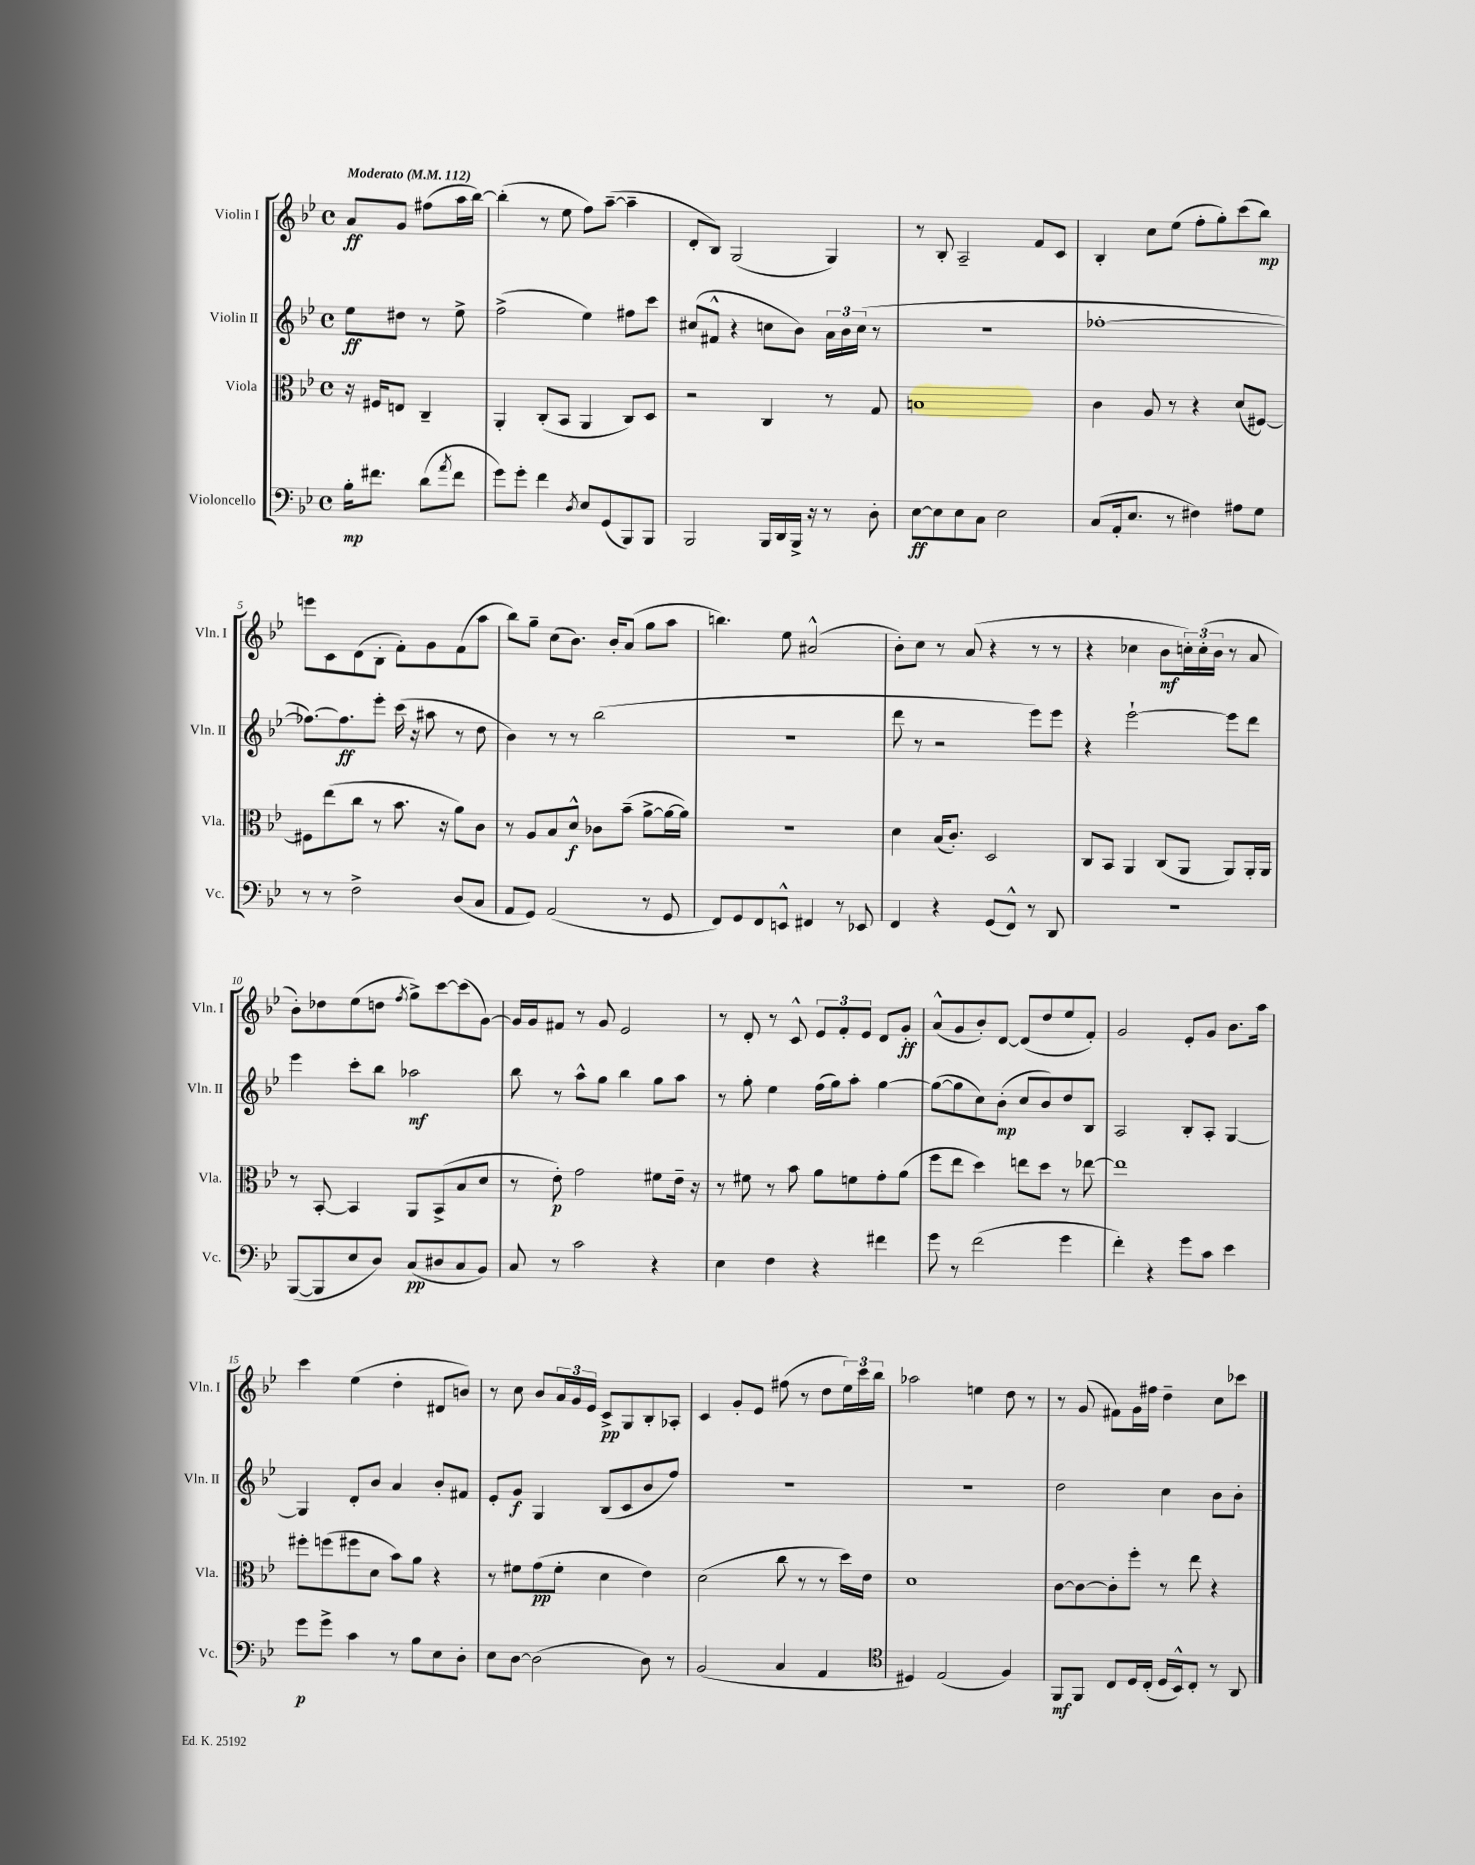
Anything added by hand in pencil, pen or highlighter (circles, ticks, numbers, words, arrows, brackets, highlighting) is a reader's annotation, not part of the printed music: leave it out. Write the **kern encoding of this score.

**kern	**kern	**kern	**kern
*staff4	*staff3	*staff2	*staff1
*clefF4	*clefC3	*clefG2	*clefG2
*k[b-e-]	*k[b-e-]	*k[b-e-]	*k[b-e-]
*M4/4	*M4/4	*M4/4	*M4/4
*met(c)	*met(c)	*met(c)	*met(c)
*MM112	*MM112	*MM112	*MM112
16B-'\LK	16r	8ee-\L	8a/L
8.f#\J	16F#/LK	.	.
.	8E/J	8dd#\J	8g/J
(8d\L	4C~/	8r	(8ff#\L
8qa/	.	.	.
8f#\J	.	8ee-^\	16aa\L
.	.	.	[16bb-\JJ)
=	=	=	=
8g\L)	4AA'/	(2ff^\	(4bb-'\]
8g'\J	.	.	.
4f\	(8C'/L	.	8r
.	8BB-/J	.	8ee-\
8qD/	.	.	.
8E-/L	4AA/	4ee-\)	8ff\L)
(8GG/	.	.	([8aa~\J
8BBB-/)	8C/L)	8ff#\L	4aa~\]
8BBB-/J	8D/J	8ccc\J	.
=	=	=	=
2BBB-/	2r	(8cc#/L	8d'/L
.	.	8f#^^/J	8B-/J)
.	.	4r	(2G/
16BBB-/LL	4C/	8cc\L	.
16DD/	.	.	.
16BBB-^/JJ	.	8b-\J)	.
16r	.	.	.
8r	8r	24a\LL	4G/)
.	.	24b-\	.
.	.	(24cc\JJ	.
8D'\	8G/	8r	.
=	=	=	=
[8E-\L	1B	1r	8r
8E-\]	.	.	8B-'/
8E-\	.	.	2A~/
8C\J	.	.	.
2E-\	.	.	.
.	.	.	8f/L
.	.	.	8c/J
=	=	=	=
(8C/L	4c\	[1ff-'	4B-'/
16AA'/k	.	.	.
8.E-/J	.	.	.
.	8A/	.	8cc\L
8r	8r	.	(8ee-\J
4F#\)	4r	.	8ff'\L
.	.	.	8gg'\)
8A#\L	(8d/L	.	(8ccc\
8G\J	[8F#/J)	.	8bb-\J)
=	=	=	=
8r	8F#\]L	8.ff-\_L)	8eee\L
8r	(8ee-\	.	8c\
.	.	8.ff-\]	.
2F^\	8cc\J	.	(8d\
.	8r	8eee-'\J	8B-'\J
.	8.b-\	(16ccc\	8f'\L)
.	.	16r	.
.	.	8aa#\	8g\
.	16r	.	.
(8D/L	8a\L)	8r	(8f\
8C/J	8c\J	8dd\	8aa\J
=	=	=	=
8AA/L	8r	4b-\)	8bb-\L)
8GG/J)	8A/L	.	8gg~\J
(2AA/	8B-/	8r	(8cc\L
.	8d^^/J	8r	8.b-\J)
.	8c-\L	(2bb-\	.
.	.	.	16b-'/LK
.	(8b-~\J	.	(8a/J
8r	[8a^\L	.	8gg\L
8GG/	16a\_L	.	8aa\J
.	16a\]JJ)	.	.
=	=	=	=
8FF/L)	1r	1r	4.bb\)
8GG/	.	.	.
8FF/	.	.	.
8EE^^/J	.	.	8ee-\
4FF#/	.	.	(2a#^^/
8r	.	.	.
8EE-/	.	.	.
=	=	=	=
4FF/	4d\	8ddd\	8b-'\L)
.	.	8r	8cc\J
4r	(16B-/LK	2r	8r
.	8.c'/J)	.	.
.	.	.	(8a/
(8GG/L	2D/	.	4r
8FF^^/J)	.	.	.
8r	.	8eee-\L)	8r
8DD/	.	8eee-\J	8r
=	=	=	=
1r	8C/L	4r	4r
.	8BB-/J	.	.
.	4AA/	[2eee-`\	4cc-\
.	(8C/L	.	8b-\L
.	8AA/J	.	24cc'\L)
.	.	.	(24cc'\
.	.	.	24b-\JJ
.	8AA/L)	8eee-\]L	8r
.	16AA'/L	8ddd\J	8a/
.	16AA/JJ	.	.
=	=	=	=
([8BBB-/L	8r	4eee-\	8b-'\L)
8BBB-/]	[8BB-'/	.	8dd-\
8E-/	4BB-/]	8ccc'\L	(8ee-\
8D/J)	.	8bb-\J	8dd\J
.	.	.	8qff/
(8C/L	8AA/L	2aa-\	8gg^\L)
8D#/	(8BB-^/	.	[8ccc\
8C/	8B-/	.	(8ccc\]
8BB-/J)	8d/J	.	[8g\J)
=	=	=	=
8C/	8r	8bb-\	16g/]LL
.	.	.	16g/J
8r	8e-'\)	8r	8f#/J
2c\	2g\	8aa^^\L	8r
.	.	8gg\J	8g/
.	.	4bb-\	2e-/
4r	8f#\L	8gg\L	.
.	16e-~\Jk	8aa\J	.
.	16r	.	.
=	=	=	=
4E-\	8r	8r	8r
.	8f#\	8gg'\	8d'/
4F\	8r	4ee-\	8r
.	8b-\	.	8c^^/
4r	8a\L	(16ff\LL	12e-/L
.	.	16gg\J)	.
.	.	.	12f'/
.	8f\	8aa'\J	.
.	.	.	12e-/J
4f#\	8g'\	[4gg\	8d/L
.	(8a\J	.	8g'/J
=	=	=	=
8g\	8ff\L	(8gg\_L	(8a^^/L
8r	8ee-\J	8gg\]	8g/
(2f\	4dd\)	8cc\)	8b-'/)
.	.	(8b-'\J	[8d/J
.	8ee\L	8cc/L	(8d/]L
.	8dd\J	8b-/)	8dd/
4g\	8r	8dd/	8ee-/
.	[8ee-\	8B-/J	8f'/J)
=	=	=	=
4f'\)	1ee-]	2A/	2g/
4r	.	.	.
8g\L	.	8B-'/L	8e-'/L
8c\J	.	8A'/J	8g/J
4e-\	.	[4G/	8.b-\L
.	.	.	16aa\Jk
=	=	=	=
8g\L	8ff#'\L	4G/]	4ccc\
8g^\J	(8ff\	.	.
4c\	8ff#\	8d'/L	(4ee-\
.	8d\J	8b-/J	.
8r	8b-\L)	4a/	4dd'\
8B-\L	8a\J	.	.
8E-\	4r	8b-'/L	8d#/L
8D'\J	.	8f#/J	8b/J)
=	=	=	=
8E-\L	8r	8e-'/L	8r
[8D\J	8f#\L	8g/J	8cc\
(2D\]	(8g\	4G/	8b-/L
.	8f#'\J	.	24a/L
.	.	.	24g/
.	.	.	24e-/JJ
.	4d\	(8B-/L	8c^/L
.	.	8c/	8G/
8D\)	4e-\)	8b-/	8B-'/
8r	.	8ff/J)	8A-'/J
=	=	=	=
(2BB-/	(2d\	1r	4c/
.	.	.	8g'/L
.	.	.	8e-/J
4C/	8cc\	.	(8ff#\
.	8r	.	8r
4AA/	8r	.	8dd\L
.	16dd\LL)	.	24ee-\L)
.	.	.	24ccc\
.	16e-\JJ	.	.
.	.	.	24bb-\JJ
=	=	=	=
*clefC4	*	*	*
4D#/)	1d	1r	2aa-\
(2E-/	.	.	.
.	.	.	4ee\
4F/)	.	.	8dd\
.	.	.	8r
=	=	=	=
8FF/L	[8c\L	2dd\	8r
8FF/J	8c\_	.	(8g/
8C/L	8c'\]	.	8f#\L)
16D/L	8ff'\J	.	16g\L
(16C'/JJ	.	.	16ff#\JJ
16D/LL	8r	4cc\	4dd~\
16BB-^^/J)	.	.	.
8C'/J	8ee-\	.	.
8r	4r	8b-\L	8cc\L
8AA/	.	8b-'\J	8ccc-\J
==	==	==	==
*-	*-	*-	*-
